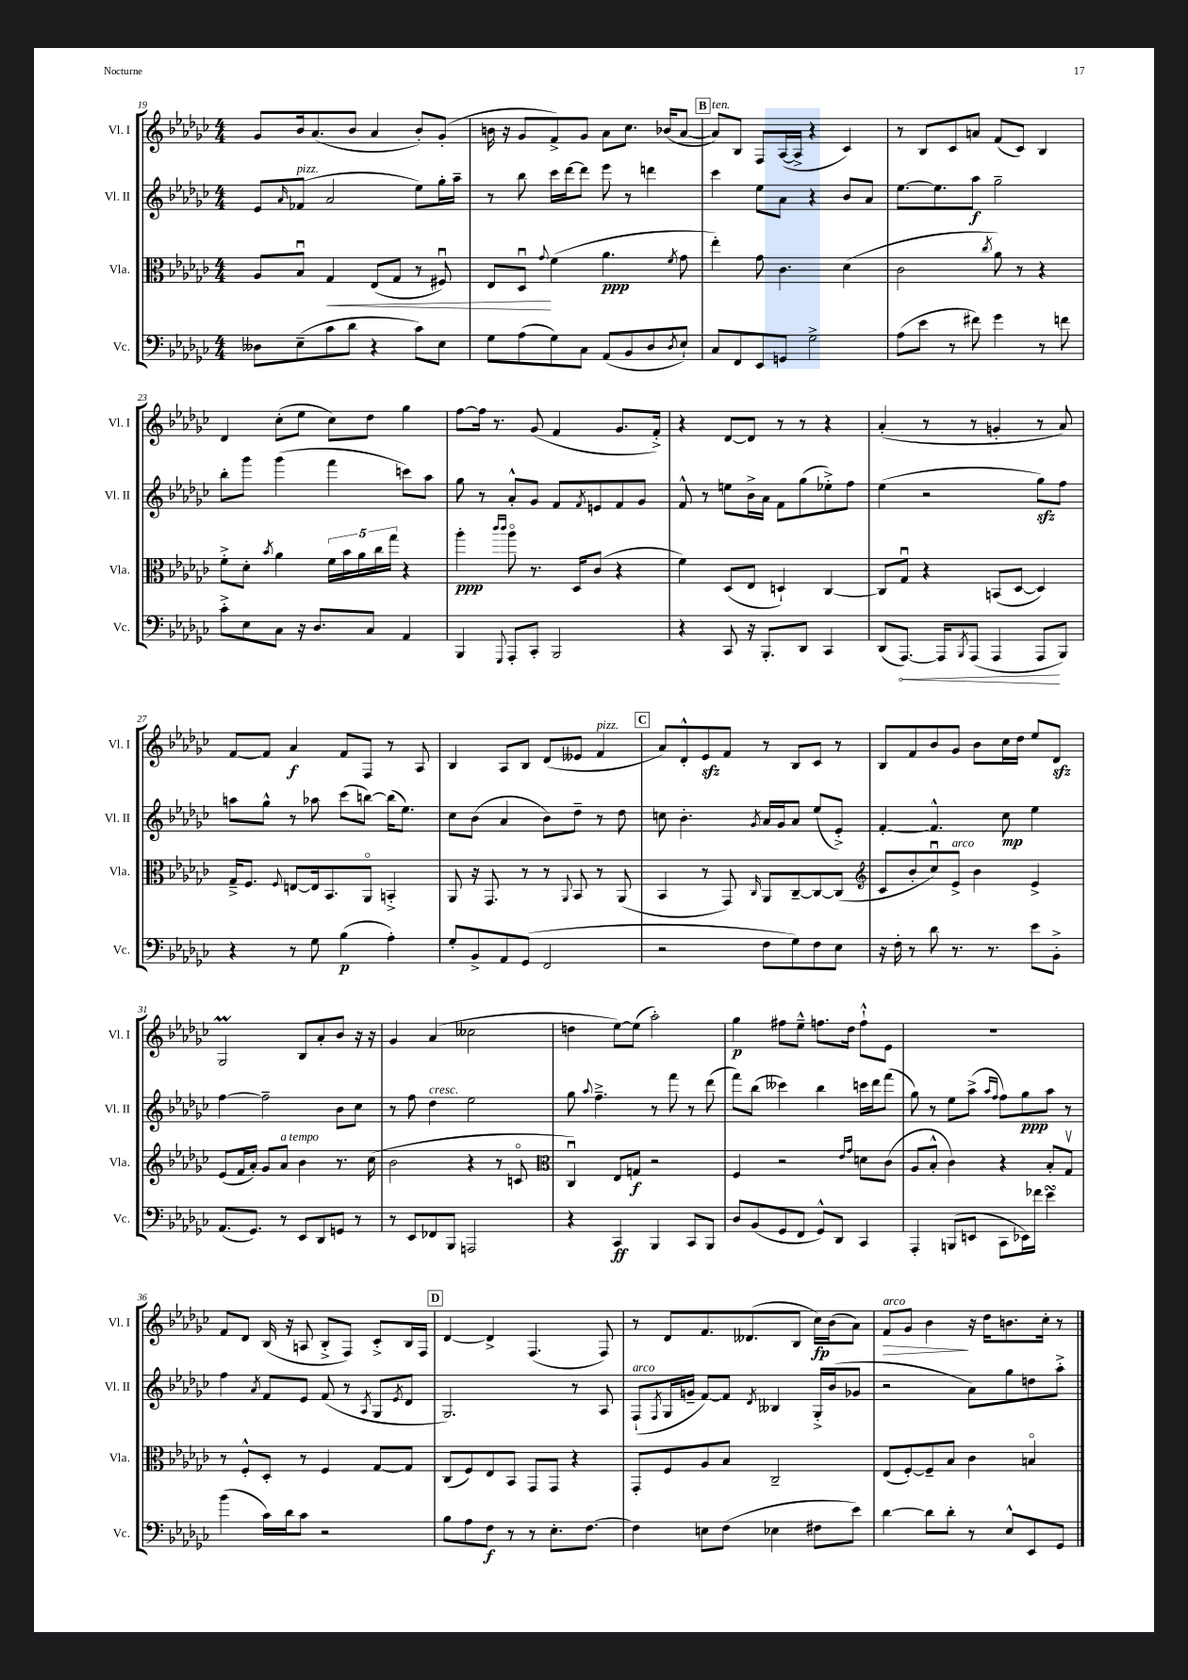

**kern	**kern	**kern	**kern
*staff4	*staff3	*staff2	*staff1
*clefF4	*clefC3	*clefG2	*clefG2
*k[b-e-a-d-g-c-]	*k[b-e-a-d-g-c-]	*k[b-e-a-d-g-c-]	*k[b-e-a-d-g-c-]
*M4/4	*M4/4	*M4/4	*M4/4
8D--	8A-	8e-	8g-
.	.	16qqa-	.
(8E-~	8B-u	(8f-	16b-
.	.	.	(8.a-
8c-	4G-	2a-	.
8d-	.	.	8b-
4r	(8E-	.	4a-
.	8G-	.	.
8c-)	8r	8ee-)	8b-')
8E-	8F#u)	16gg-'	(8g-'
.	.	16aa-~	.
=	=	=	=
8G-	8E-	8r	16b
.	.	.	16r
(8A-	8D-u	8bb-	8g-
.	8qqg-	.	.
8G-)	(4f	16ccc-	8f^)
.	.	[16ddd-	.
8C-	.	8ddd-]	8g-
(8AA-	4.a-	8eee-	8a-
8BB-	.	8r	8.cc-
8D-	.	4ddd	.
.	.	.	(16b-
8qD-	8qf	.	.
8E-`)	8g-	.	[8a-
=	=	=	=
8C-	4ee-')	4ccc-	8a-])
8FF	.	.	8B-
8EE-	8g-	8ee-	8F
8GG	4.c-	8a-	([16A-
.	.	.	16A-^]
2G-^	.	4r	4r
.	(4d-	8b-	4c-)
.	.	8a-	.
=	=	=	=
(8A-	2c-	[8.ee-	8r
8e-	.	.	8B-
.	.	8.ee-]	.
8r	.	.	8c-
8f#)	.	8aa-	8a
.	8qcc-	.	.
4g-	8a-)	2gg-~	(8f
.	8r	.	8c-)
8r	4r	.	4B-
8f	.	.	.
=	=	=	=
8c-'^	8f'^	8bb-'	4d-
8E-	8d-'	8ggg-	.
.	8qb-	.	.
8C-	4a-	(4ggg-	(8cc-'
16r	.	.	8ee-
8.D-	.	.	.
.	20f	4fff	8cc-)
.	20b-	.	.
.	20a-	.	.
8C-	.	.	8dd-
.	20cc-	.	.
.	20gg-	.	.
4AA-	4r	8ccc)	4gg-
.	.	8aa-	.
=	=	=	=
4BBB-	4aa-'	8gg-	[8ff
.	.	8r	16ff]
.	.	.	8.r
.	16qqccc-	.	.
8qqGGG-	16qqccc-	.	.
8AAA-'	8aa-o	8a-'^^	.
8CC-'	8.r	8g-	(8g-
2BBB-	.	8f	4f
.	16D-	.	.
.	.	8qf	.
.	(8c-	8e	.
.	4r	8f	8.g-
.	.	8g-	.
.	.	.	16f'^)
=	=	=	=
4r	4f)	8f^^	4r
.	.	8r	.
8CC-	(8D-	8ee	[8d-
16r	8E-	16b-^	8d-]
8.BBB-'	.	16a-	.
.	4D`)	8f	8r
8DD-	.	(8gg-	8r
4CC-	[4C-	8ee-'^)	4r
.	.	8ff	.
=	=	=	=
(8DD-	8C-]	(4ee-	(4a-'
[8.AAA-)	8G-u	.	.
.	4r	2r	8r
16AAA-]	.	.	.
8qBBB-	.	.	.
(8AAA-	.	.	8r
4AAA-	(8BB	.	4g'
.	[8D-	.	.
8AAA-	4D-])	8gg-)	8r
8BBB-)	.	8ff	8a-)
=	=	=	=
4r	16G-~^	8aa	[8f
.	8.F	.	.
.	.	8gg-^^	8f]
.	8qqF	.	.
8r	[8E	8r	4a-
8G-	16E]	8aa-	.
.	8.BB-	.	.
(4B-	.	(8ccc-	8f
.	8AA-o	[8bb)	8F
4A-')	4BB'^	(16bb]	8r
.	.	8.ee-)	.
.	.	.	8A-
=	=	=	=
8G-'	8AA-	8cc-	4B-
8BB-^	16r	(8b-	.
.	8.GG-	.	.
8AA-	.	4a-	8A-
(8GG-	8r	.	8B-
2FF	8r	8b-)	(8d-
.	8qqAA-	.	.
.	8BB-	8dd-~	8e--
.	8r	8r	4f
.	(8AA-	8dd-	.
=	=	=	=
2r	4BB-	8cc	8a-)
.	.	4.b-'	8d-'^^
.	8r	.	8e-
.	8GG-)	.	8f
.	16qqC-	8qg-	.
8F	8AA-	16a-	8r
.	.	16g-	.
8G-)	[8C-~	8a-	8B-
8F	8C-_	(8ee-	8c-
8E-	(8C-]	8e-'^)	8r
=	=	=	=
*	*clefG2	*	*
16r	8c-	[4f'	8B-
16F'	.	.	.
8r	8b-'	.	8f
8d-	8cc-u)	4.f^^]	8b-
8.r	8e-^	.	8g-
.	4b-	.	8b-
8.r	.	.	.
.	.	8cc-	16cc-
.	.	.	16dd-
8e-	4e-^	4ee-	8ee-
8BB-'^	.	.	8d-
=	=	=	=
(8.AA-	(8e-	[4ff	2G-
.	16f	.	.
8.GG-)	16a-')	.	.
.	8g-	2ff~]	.
8r	8a-	.	.
8EE-	4b-	.	8B-
8DD-	.	.	8a-'
8GG	8.r	8b-	8b-
8r	.	8cc-	16r
.	(16cc-	.	16r
=	=	=	=
8r	2b-	8r	4g-
8EE-	.	8ff	.
8FF-	.	4dd-	(4a-
8BBB-	.	.	.
2AAA	4r	2ee-	2cc--
.	8r	.	.
.	8co	.	.
=	=	=	=
*	*clefC3	*	*
4r	4C-u)	8gg-	4dd
.	.	8qqaa-	.
.	.	4.ff~^	.
4CC-	8E-	.	[8ee-)
.	8G	.	(8ee-]
4BBB-	2r	8r	2aa-')
.	.	8fff	.
8CC-	.	8r	.
8BBB-	.	(8ddd-	.
=	=	=	=
8D-	4F	8fff)	4gg-
(8BB-	.	(8bb-	.
8GG-	2r	4ccc--)	8ff#
8FF	.	.	8ee-~^^
8GG-^^)	.	4bb-	8.ff
8DD-	.	.	.
.	.	.	16dd-
.	16qqe-	.	.
.	16qqg-	.	.
4CC-	8d	16ccc	8ff`^^
.	.	16ddd-	.
.	(8c-	(8fff	8e-
=	=	=	=
4AAA-'	8A-	8gg-)	1r
.	8B-'^^	8r	.
(8BBB	4c-)	8ee-	.
8EE	.	(8aa-^	.
.	.	16qqaa-	.
.	.	16qqff	.
8CC-	4r	8ff)	.
16EE-)	.	8gg-	.
16f-	.	.	.
4e-	8B-'	8aa-	.
.	8G-v	8r	.
=	=	=	=
(4b-	8r	4ff	8f
.	8F'^^	.	8d-
.	.	8qa-	.
16c-)	8D-'	8f	(16B-
16d-	.	.	16r
8c-	8r	8e-	8A
2r	4F	(8f	8B-'^
.	.	8r	8F)
.	.	8qA-	.
.	[8G-	8G-	8c-'^
.	.	8qe-	.
.	8G-]	8d-	16B-
.	.	.	16F
=	=	=	=
8B-	(8C-	2.G-)	[4d-
8A-	8F)	.	.
8F	8E-	.	4d-^]
8r	8BB-	.	.
8r	8GG-	.	(4.F
8.E-'	8GG-	.	.
.	4r	8r	.
[8.F	.	.	.
.	.	8A-	8F)
=	=	=	=
4F]	8GG-'	(8F`	8r
.	.	8qF	.
.	8F	16G-	8d-
.	.	16g~	.
8E	8A-	[8f)	8.f
(8F	8B-	8f]	.
.	.	.	(8.d--
.	.	8qd-	.
4E-	2C-~	4B--	.
.	.	.	8B-
8F#	.	16G-'^	16cc-)
.	.	(16b-	(16b-
8e-)	.	8g-	8a-)
=	=	=	=
[4d-	(8E-	2r	8f
.	[8F')	.	8g-
8d-]	8F~]	.	4b-
8d-'	8B-	.	.
8r	4c-	8a-)	16r
.	.	.	16dd-
8E-^^	.	8gg-	8.b
8EE-	4Bo	8dd	.
.	.	.	16cc-'
8GG-	.	8aa-'^	8r
==	==	==	==
*-	*-	*-	*-
